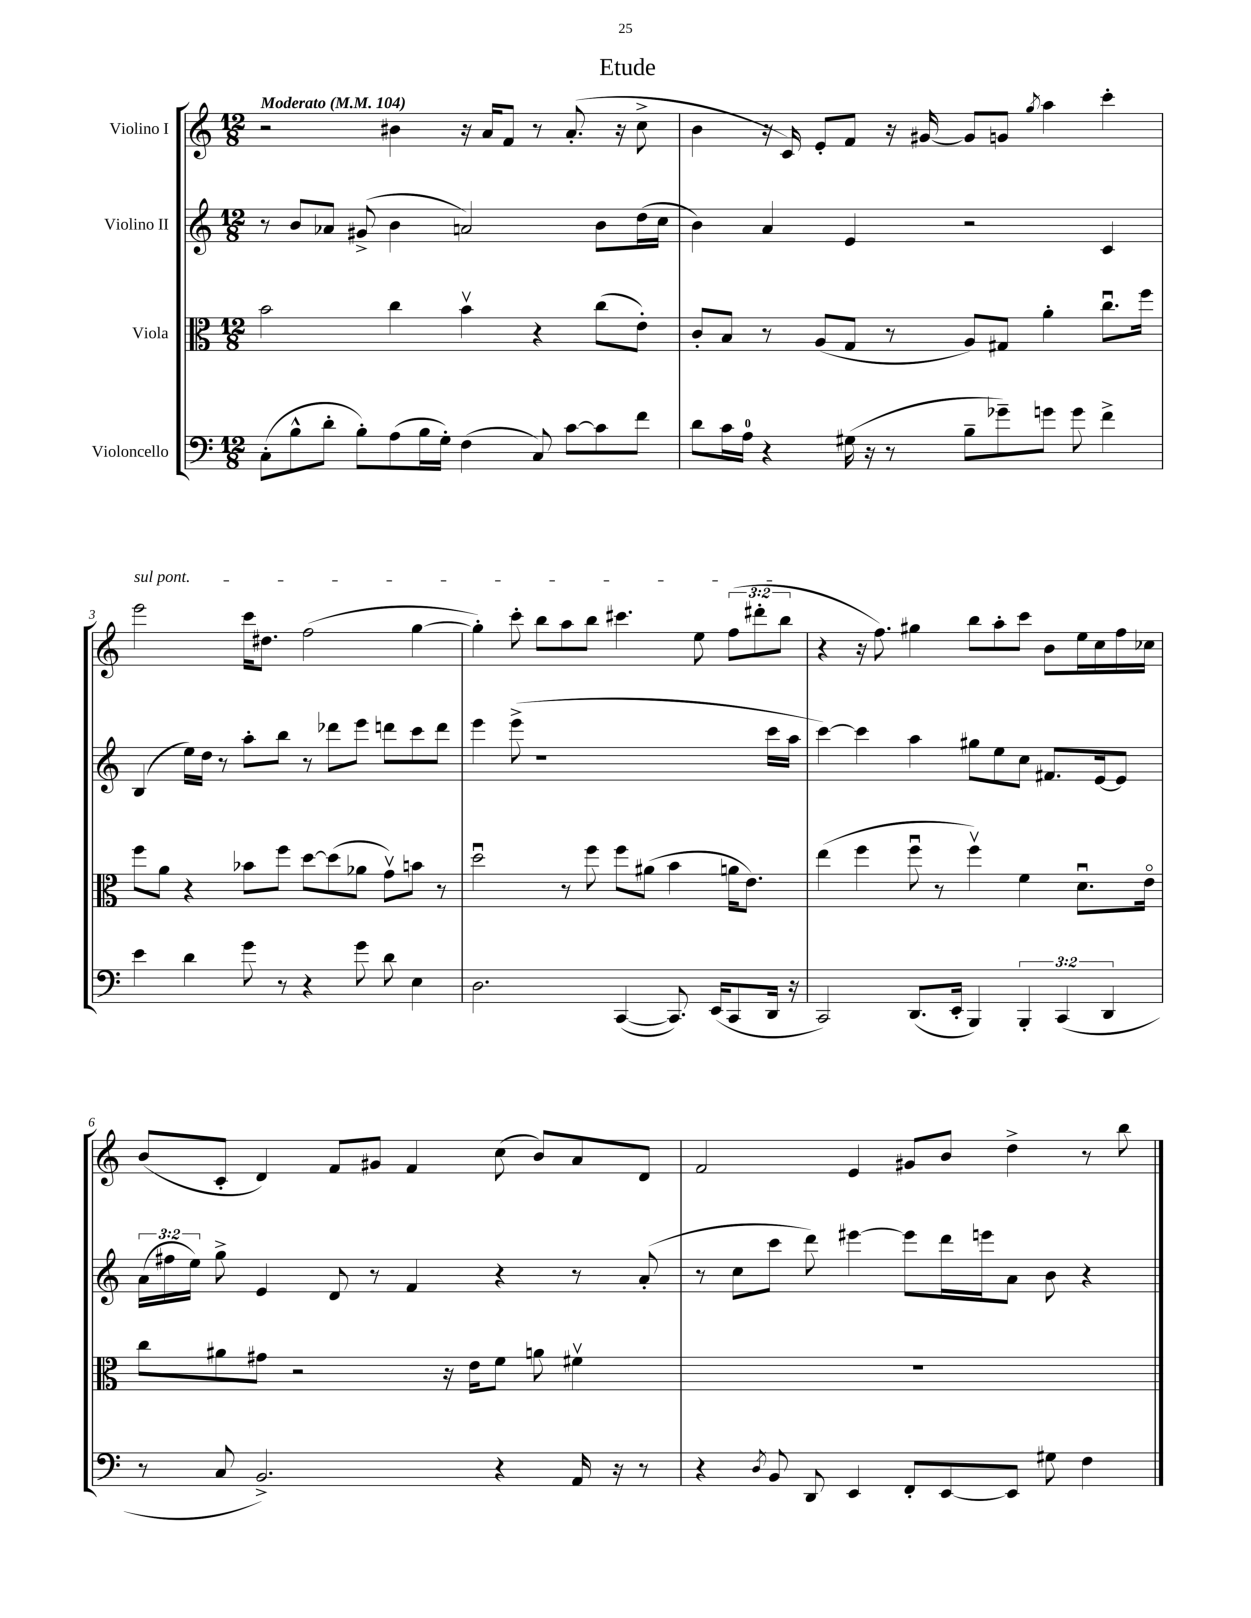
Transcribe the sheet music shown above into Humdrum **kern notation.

**kern	**kern	**kern	**kern
*staff4	*staff3	*staff2	*staff1
*clefF4	*clefC3	*clefG2	*clefG2
*k[]	*k[]	*k[]	*k[]
*M12/8	*M12/8	*M12/8	*M12/8
*MM104	*MM104	*MM104	*MM104
(8C'	2b	8r	2r
8B^^	.	8b	.
8d'	.	8a-	.
8B')	.	(8g#^	.
(8A	4cc	4b	4b#
16B	.	.	.
16G')	.	.	.
(4F	4bv	2a)	16r
.	.	.	16a
.	.	.	8f
8C)	4r	.	8r
[8c	.	.	(8.a'
8c]	(8cc	8b	.
.	.	.	16r
8f	8e')	(16dd	8cc^
.	.	16cc	.
=	=	=	=
8d	8c'	4b)	4b
16c	8B	.	.
16A	.	.	.
4r	8r	4a	16r
.	.	.	16c)
.	(8A	.	8e'
(16G#	8G	4e	8f
16r	.	.	.
8r	8r	.	16r
.	.	.	[16g#
8B~	8A)	2r	8g#]
8g-~)	8G#	.	8g
.	.	.	8qgg
8g	4a'	.	4aa
8g	.	.	.
4f^	8.ccu	4c	4ccc'
.	16ff	.	.
=	=	=	=
4e	8ff	(4B	2eee
.	8a	.	.
4d	4r	16ee)	.
.	.	16dd	.
.	.	8r	.
8g	8b-	8aa'	16ccc
.	.	.	8.dd#
8r	8ff	8bb	.
4r	[8dd	8r	(2ff
.	(8dd]	8ddd-	.
8g	8a-	8eee	.
8d	8gv)	8ddd	.
4E	8b	8ccc	[4gg
.	8r	8ddd	.
=	=	=	=
2.D	2ddu	4eee	4gg'])
.	.	(8eee^	8ccc'
.	.	1r	8bb
.	8r	.	8aa
.	8ff	.	8bb
([4CC	8ff	.	4.ccc#
.	(8a#	.	.
8.CC])	4b	.	.
.	.	.	8ee
(16EE	.	.	.
8CC	16a	.	(12ff
.	8.e)	.	.
.	.	.	12ddd#'
16DD	.	16ccc	.
.	.	.	12bb
16r	.	16aa	.
=	=	=	=
2CC)	(4ee	[4ccc)	4r
.	4ff	4ccc]	16r
.	.	.	8.ff)
(8.DD	8ffu	4aa	4gg#
.	8r	.	.
16EE'	.	.	.
4BBB)	4ffv)	8gg#	8bb
.	.	8ee	8aa'
6BBB'	4f	8cc	8ccc
.	.	8.f#	8b
(6CC	.	.	.
.	8.du	.	16ee
.	.	[16e	16cc
6DD	.	.	.
.	.	8e]	16ff
.	16eo	.	16cc-
=	=	=	=
8r	8cc	(24a	(8b
.	.	24ff#	.
.	.	24ee)	.
8C	8a#	8gg^	8c'
2.BB^)	8g#	4e	4d)
.	2r	.	.
.	.	8d	8f
.	.	8r	8g#
.	.	4f	4f
.	16r	.	.
.	16e	.	.
4r	8f	4r	(8cc
.	8a	.	8b)
16AA	4f#v	8r	8a
16r	.	.	.
8r	.	(8a'	8d
=	=	=	=
4r	1.r	8r	2f
.	.	8cc	.
8qD	.	.	.
8BB	.	8ccc	.
8DD	.	8ddd)	.
4EE	.	[4eee#	4e
8FF'	.	8eee#]	8g#
[8EE	.	16ddd	8b
.	.	16eee	.
8EE]	.	8a	4dd^
8G#	.	8b	.
4F	.	4r	8r
.	.	.	8bb
==	==	==	==
*-	*-	*-	*-
